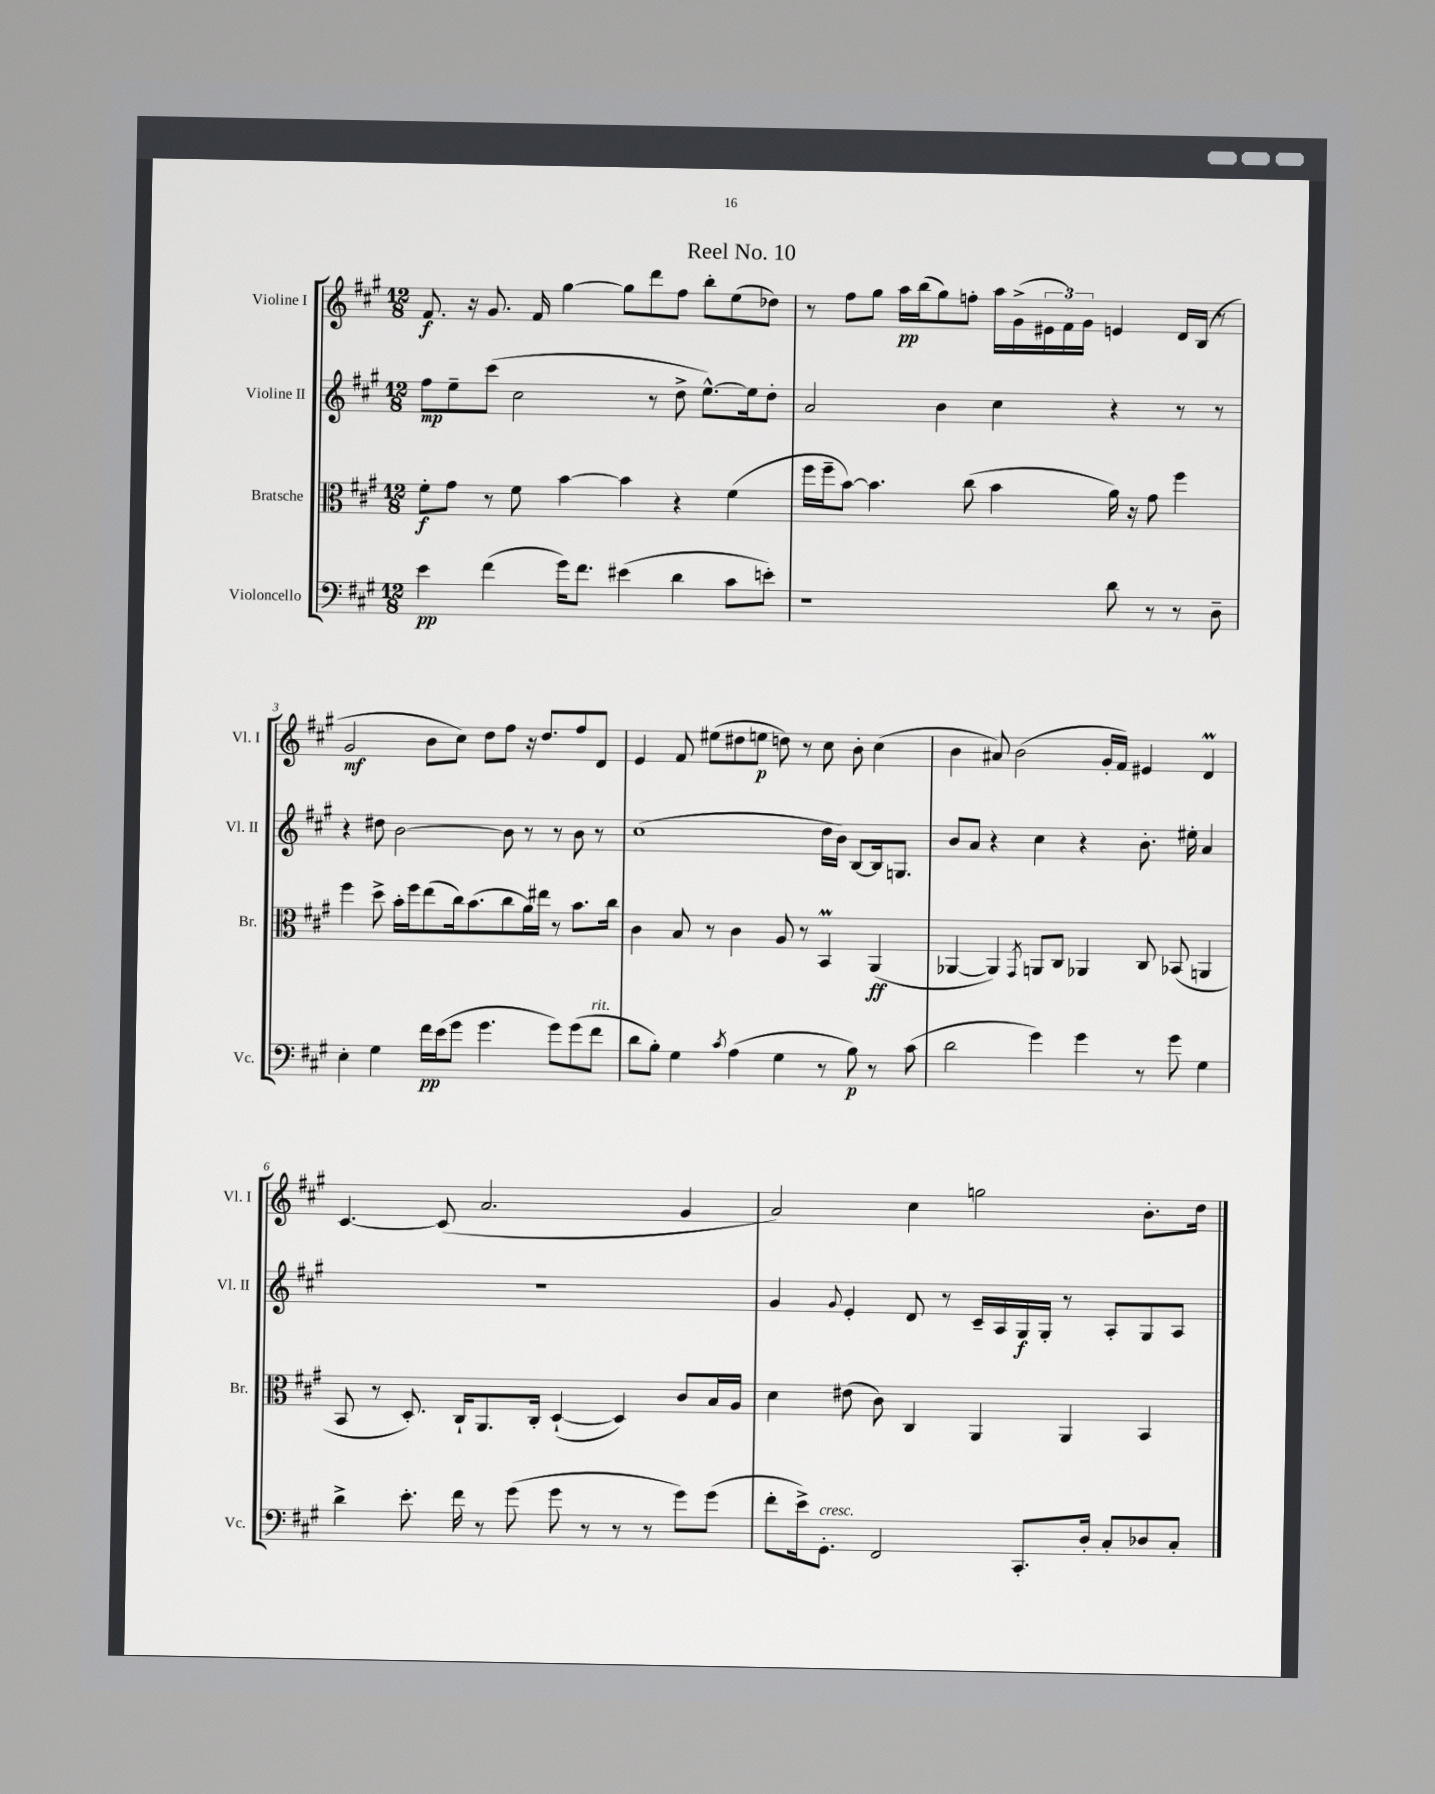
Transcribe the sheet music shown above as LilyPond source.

\header { title = "Reel No. 10" }
<<
\new StaffGroup <<
\new Staff = "s0" \with { instrumentName = "Violine I" shortInstrumentName = "Vl. I" } {
    \clef treble \key a \major \numericTimeSignature \time 12/8
    fis'8.\f r16 gis'8. fis'16 gis''4~ gis''8 d'''8 fis''8 b''8-. e''8( des''8) |
    r8 fis''8 gis''8 a''16\pp b''16( gis''8) f''8-. a''16 gis'16->( \tuplet 3/2 { eis'16 fis'16) gis'16 } e'4 d'16 b16( r8 |
    gis'2\mf b'8 cis''8) d''8 fis''8 r16 d''8. fis''8 d'8 |
    e'4 fis'8 eis''8( dis''8 e''8\p d''8) r8 cis''8 b'8-. cis''4( |
    b'4 ais'8) b'2( gis'16-. fis'16) eis'4 d'4\prall |
    cis'4.~ cis'8( a'2. gis'4 |
    a'2) cis''4 g''2 b'8.-. d''16 \bar "|." |
}
\new Staff = "s1" \with { instrumentName = "Violine II" shortInstrumentName = "Vl. II" } {
    \clef treble \key a \major \numericTimeSignature \time 12/8
    fis''8\mp e''8-- cis'''8( cis''2 r8 d''8-> e''8.~-^) e''16 d''8-. |
    a'2 b'4 cis''4 r4 r8 r8 |
    r4 dis''8 b'2~ b'8 r8 r8 b'8 r8 |
    cis''1( d''16 b'16) b8~ b16 g8. |
    b'8 a'8 r4 cis''4 r4 b'8.-. eis''16-. a'4 |
    R1. |
    gis'4 \appoggiatura { gis'8 } e'4-. d'8 r8 cis'16-- a16 gis16\f gis16-. r8 a8-. gis8 a8 \bar "|." |
}
\new Staff = "s2" \with { instrumentName = "Bratsche" shortInstrumentName = "Br." } {
    \clef alto \key a \major \numericTimeSignature \time 12/8
    fis'8-.\f gis'8 r8 fis'8 b'4~ b'4 r4 fis'4( |
    fis''16 fis''16-- b'8~) b'4. cis''8( b'4 a'16) r16 gis'8 fis''4 |
    fis''4 d''8-> b'16-. fis''16 e''8( cis''16) b'8.( cis''8 a'16) eis''16 r8 b'8. cis''16 |
    cis'4 b8 r8 cis'4 a8 r8 b,4\prall a,4\ff( |
    aes,4~ aes,4) \acciaccatura { gis,8 } a,8 cis8 aes,4 cis8 bes,8( a,4 |
    b,8 r8 d8.-.) cis16-! a,8. cis16-. d4~-!( d4) cis'8 b16 a16 |
    d'4 eis'8( cis'8) cis4 a,4 a,4 b,4 \bar "|." |
}
\new Staff = "s3" \with { instrumentName = "Violoncello" shortInstrumentName = "Vc." } {
    \clef bass \key a \major \numericTimeSignature \time 12/8
    e'4\pp fis'4( gis'16) fis'8. eis'4( d'4 cis'8 e'8-.) |
    r1 d'8 r8 r8 d8-- |
    e4-. gis4 fis'16\pp e'16( gis'8 gis'4. gis'8) gis'8( fis'8^\markup { \italic "rit." } |
    d'8 b8-.) gis4 \acciaccatura { cis'8 } a4( gis4 r8 b8\p) r8 cis'8( |
    d'2 gis'4) gis'4 r8 gis'8 gis4 |
    d'4-> e'8.-. fis'16 r8 gis'8( gis'8 r8 r8 r8 gis'8) gis'8( |
    fis'8-. e'16->) gis,8.-.^\markup { \italic "cresc." } fis,2 cis,8.-. d16-. cis8-. des8 cis8-. \bar "|." |
}
>>
>>
